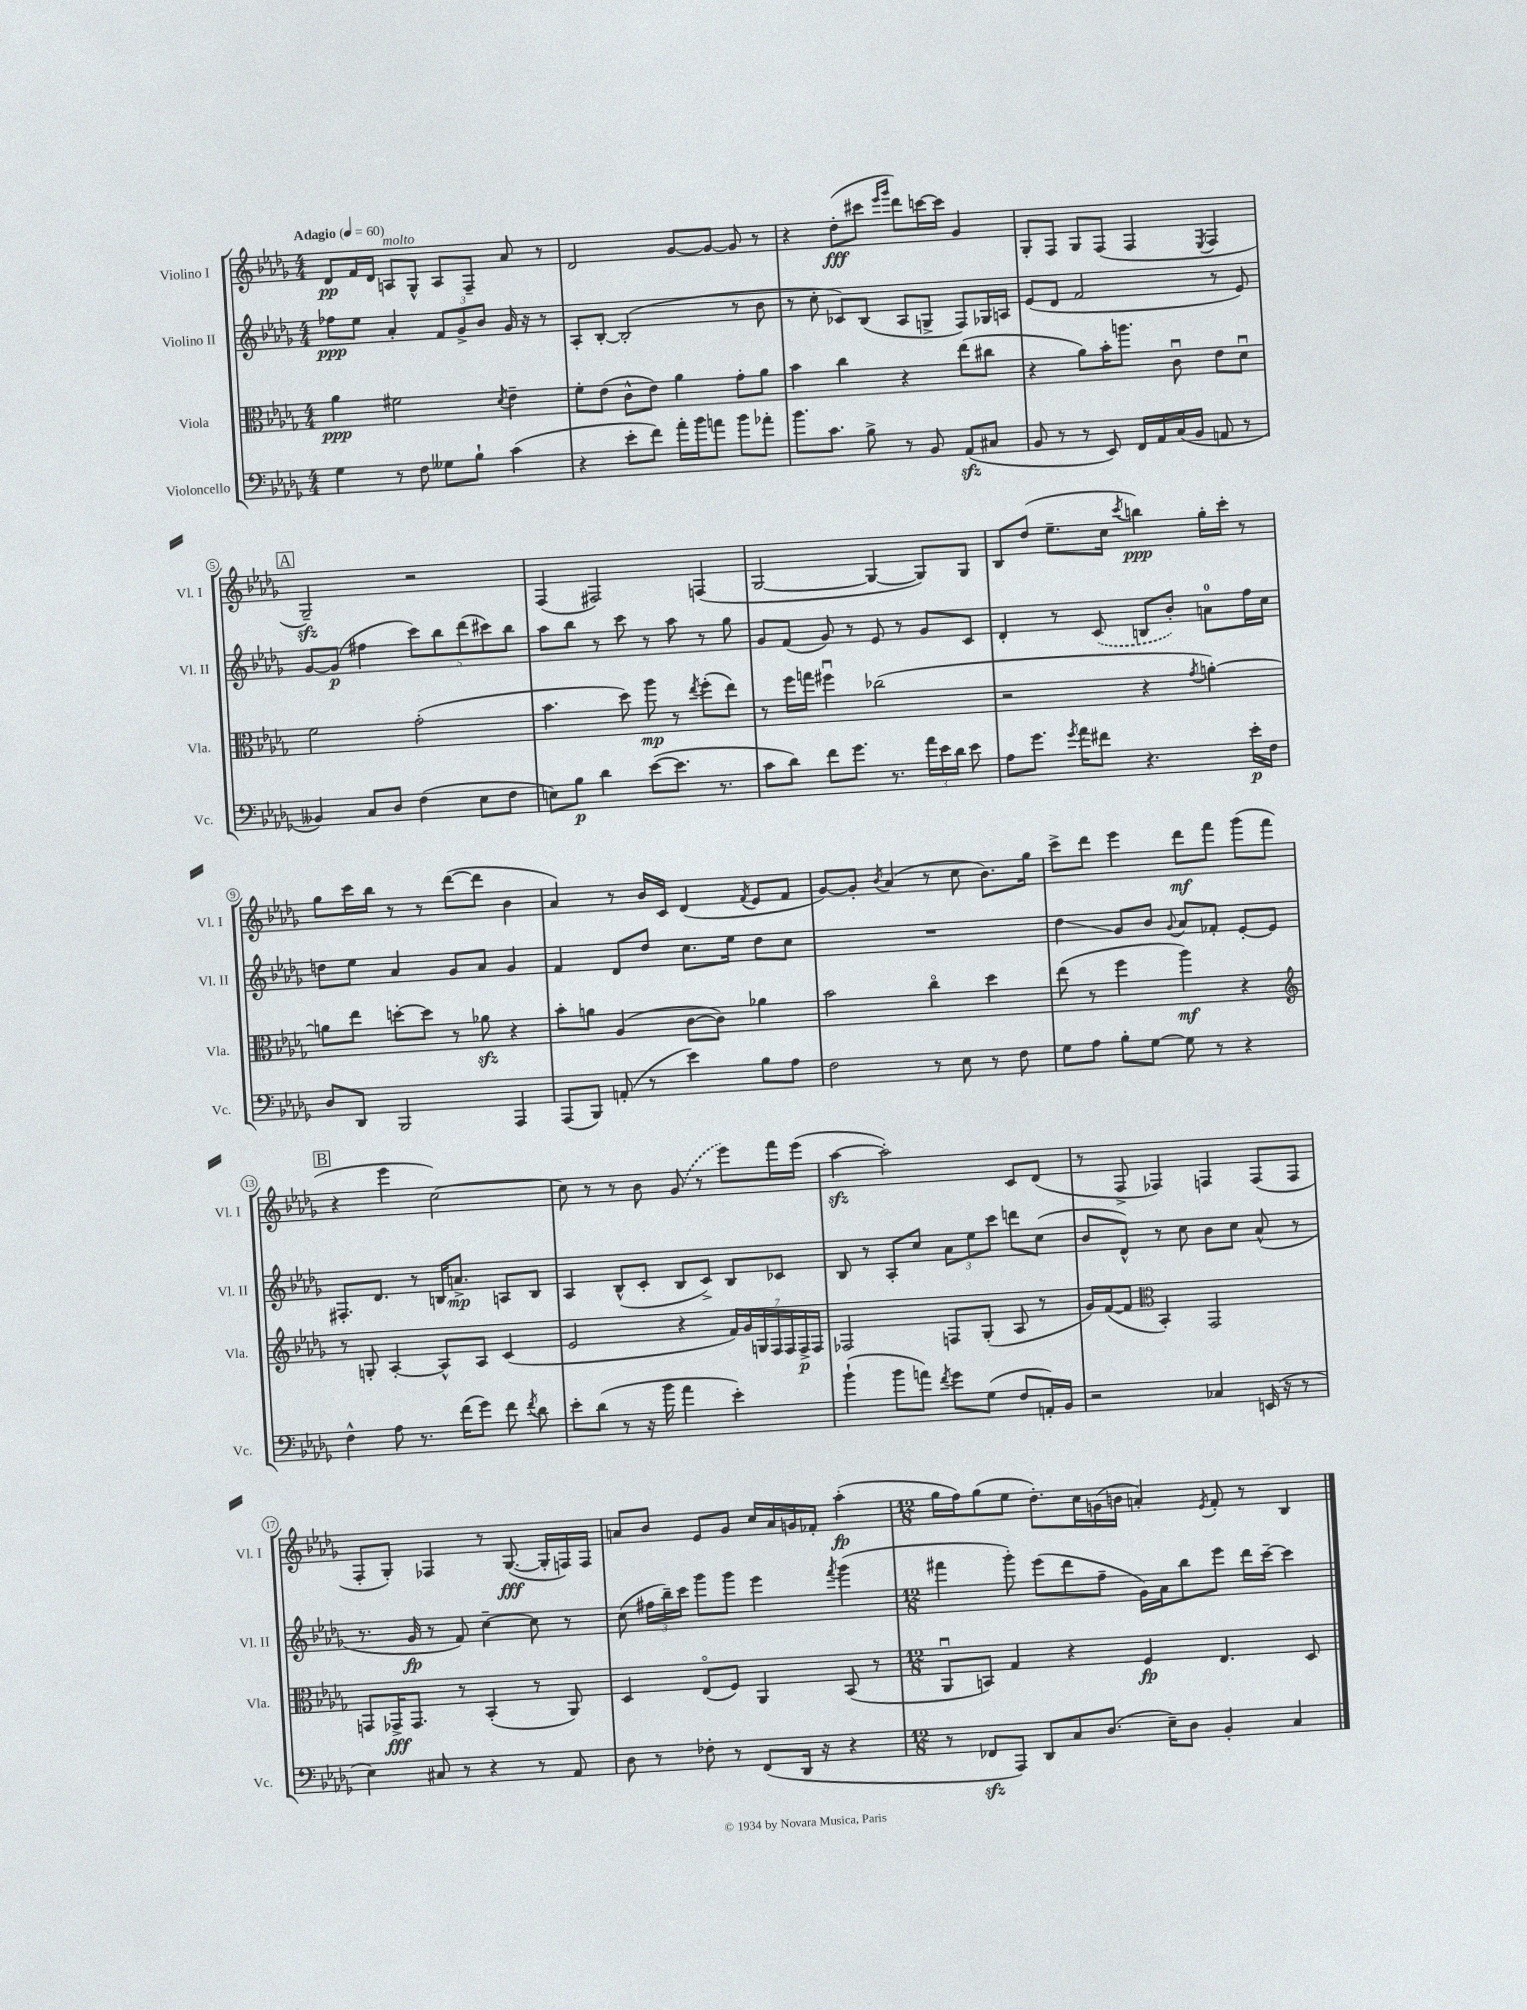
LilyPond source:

<<
\new StaffGroup <<
\new Staff = "s0" \with { instrumentName = "Violino I" shortInstrumentName = "Vl. I" } {
    \clef treble \key des \major \numericTimeSignature \time 4/4 \tempo "Adagio" 4 = 60
    \autoBeamOff des'8[\pp f'16 des'16] a8[^\markup { \italic "molto" } ges8]-^ a8[ f8]-- aes'8 r8 |
    des'2 ges'8[~ ges'8]~ ges'8 r8 |
    r4 des''8[-.\fff( cis'''8] \grace { ees'''16[ ges'''16] } des'''8[) c'''16~ c'''16] ges'4 |
    ges8[-. f8] ges8[ f8]( f4 \acciaccatura { ees8 } f4 |
    \mark \markup { \box "A" } ges2--\sfz) r2 |
    f4( fis2) f4( |
    ges2~ ges4~ ges8[) ges8] |
    bes8[ des''8]( ees''8.[-- c''16] \acciaccatura { c'''8 } b''4\ppp) ges''16[-. c'''16]-. r8 |
    ges''8[ c'''16 bes''16] r8 r8 des'''8[~( des'''8] bes'4 |
    aes'4) r8 bes'16[ c'16] des'4( \acciaccatura { f'8 } ees'8[ f'8] |
    ges'8[~) ges'8]-. \acciaccatura { bes'8 } aes'4( r8 c''8 bes'8.[) ges''16] |
    c'''8[-> des'''8] ees'''4 des'''8[\mf f'''8] ges'''8[( f'''8] |
    \mark \markup { \box "B" } r4 ees'''4 c''2~) |
    c''8 r8 r8 bes'8 \once \slurDashed ges'8( r8 ees'''8[) f'''16 ees'''16]( |
    aes''4~\sfz aes''2-.) c'8[ des'8]( |
    r8 f8-> fes4) f4 f8[( f8] |
    f8[-. ges8]-.) fes4 r8 ges8.~\fff( ges16[-. f16) f16] |
    a'8[ bes'8] ees'8[ ges'8] c''16[ a'16 g'16 fes'16]-. aes''4-.\fp( |
    \numericTimeSignature \time 12/8 ges''16[ f''16) ges''8( ees''8] des''8.[-.) c''16 g'16( b'16] a'4-.) \acciaccatura { ees'8 } f'8-. r8 bes4 \bar "|." |
}
\new Staff = "s1" \with { instrumentName = "Violino II" shortInstrumentName = "Vl. II" } {
    \clef treble \key des \major \numericTimeSignature \time 4/4
    \autoBeamOff fes''8[\ppp ees''8] aes'4-. \tuplet 3/2 { f'8[ ges'8-> bes'8] } ges'16 r16 r8 |
    aes8[-. bes8]~-. bes2-.( r8 bes'8 |
    r8 c''8-. ces'8[) bes8]( aes8[ g8]-> f8[) ges16 a16] |
    ees'8[( des'8] f'2 r8 ees'8) |
    \mark \markup { \box "A" } ges'8[~ ges'8]\p( fis''4 \tuplet 5/4 { c'''8[) bes''8 des'''8( cis'''8) bes''8] } |
    aes''8[ bes''8] r8 c'''8 r8 aes''8 r8 ges''8 |
    ges'8[ f'8]( ges'8) r8 ees'8 r8 ges'8[ c'8] |
    des'4-. r8 \once \slurDashed c'8( b8[ bes'8]-.) a'8[-0 f''16 c''16] |
    d''8[ ees''8] aes'4 ges'8[ aes'8] ges'4 |
    f'4 des'8[ des''8] c''8.[ ees''16] des''8[ c''8] |
    R1 |
    des''4\glissando ges'8[ bes'8] \appoggiatura { ges'8 } aes'8[ fes'8]-. ees'8[~-. ees'8] |
    \mark \markup { \box "B" } fis8.[-. des'8.] r8 b16[ a'8.]->\mp a8[ b8] |
    aes4 bes8[-^( c'8]-. bes8[ c'8]->) bes8[ ces'8] |
    bes8 r8 aes8[-. c''8] \tuplet 3/2 { aes'8[ ees''8 c'''8] } d'''8[ c''8]( |
    bes'8[ des'8]-^) r8 c''8 bes'8[ c''8] aes'8-^( r8 |
    r8. ges'16\fp r8 f'8) c''4~-- c''8 r8 |
    c''8( \tuplet 3/2 { fis''16[ bes''16--) c'''16] } ges'''8[ ges'''8] ees'''4 \acciaccatura { f'''8 } ges'''4( |
    \numericTimeSignature \time 12/8 fis'''4 ges'''8-.) ees'''8[( des'''8 f''8]-- ges'16[) aes'16 bes''8 ees'''8] des'''16[ c'''16]~-- c'''4 \bar "|." |
}
\new Staff = "s2" \with { instrumentName = "Viola" shortInstrumentName = "Vla." } {
    \clef alto \key des \major \numericTimeSignature \time 4/4
    \autoBeamOff aes'4\ppp fis'2 \acciaccatura { des'8 } ees'4-- |
    f'8[-. ees'8]( c'8[-^ ees'8]) aes'4 ges'8[-. aes'8] |
    bes'4 c''4 r4 ees''8[( cis''8] |
    r4 aes'8[) bes'16-. a''8.] c'8\downbow ees'8[ des'8]\downbow |
    \mark \markup { \box "A" } f'2 ges'2-.( |
    bes'4. des''8) aes''8\mp r8 \acciaccatura { ees''8 } f''8[-.( ees''8]) |
    r8 f''16[ g''16] fis''4\downbow ces''2( |
    r2 r4 \acciaccatura { ges'8 } a'4~-.) |
    a'8[ ees''8] d''8[~-. d''8] r8 aes'8\sfz r4 |
    bes'8[-. a'8] aes4( c'8[~ c'8]) aes'4 |
    bes'2 c''4\flageolet des''4 |
    ees''8( r8 f''4 aes''4\mf) r4 |
    \mark \markup { \box "B" } \clef treble r8 g8-. aes4~-. aes8[-^ aes8] c'4( |
    ees'2 r4 \tuplet 7/4 { f'16[) ges'16 g16 f16 f16 f16->\p f16] } |
    fes2 f8[ ges8]-.( aes8 r8 |
    ges'16[) f'16~( f'8] \clef alto bes,4-.) ges,2 |
    g,8[ ges,16->\fff ges,8.] r8 bes,4-.( r8 aes,8) |
    des4 ees8[\flageolet( f8]) aes,4 bes,8( r8 |
    \numericTimeSignature \time 12/8 aes,8[\downbow b,8]) ges4 r4 f4\fp ees4. des8 \bar "|." |
}
\new Staff = "s3" \with { instrumentName = "Violoncello" shortInstrumentName = "Vc." } {
    \clef bass \key des \major \numericTimeSignature \time 4/4
    \autoBeamOff ges4 r8 f8 geses8[ bes8]-! c'4( |
    r4 ees'8[-. f'8]) aes'16[-. bes'16 a'8] bes'8[ aes'8]-. |
    bes'8.[ c'8.] bes8-> r8 bes,8 aes,8[\sfz( cis8] |
    bes,8 r8 r8 ees,8) f,16[ aes,16 c16( bes,16] a,8 r8 |
    \mark \markup { \box "A" } beses,4) c8[ des8] f4( ees8[ f8] |
    e8[) bes8]\p des'4 ees'8[~( ees'8.] r8. |
    c'8[ des'8]) f'8[ ges'8.] r8. \tuplet 3/2 { aes'16[ ees'16 des'16] } ees'8 |
    aes8[ ges'8.] \acciaccatura { ges'8 } aes'16[ fis'8] r4. ees'16[-.\p f16] |
    des8[ des,8] bes,,2 aes,,4 |
    aes,,8[( bes,,8]) a,8-.( r8 ees'4) bes8[ aes8] |
    f2 r8 ees8 r8 f8 |
    ges8[ aes8] bes8[-. ges8]~ ges8 r8 r4 |
    \mark \markup { \box "B" } f4-^ aes8 r8. f'16[( ges'8]) f'8 \acciaccatura { f'8 } des'8 |
    ees'8[-. des'8]( r8 r16 bes'16 aes'4 ees'4-.) |
    bes'4-!( bes'8[ a'8]) \acciaccatura { f'8 } ges'8[ ges8]( f8[ a,16-.) bes,16] |
    r2 ces4 e,16( r16 r8 |
    ees4) cis8 r8 r4 r8 aes,8 |
    des8 r8 fes8-. r8 f,8[( des,16] r16 r4 |
    \numericTimeSignature \time 12/8 r8 fes,8[\sfz aes,,8]) des,8[ c8 des8.]( ees16[--) des8] bes,4-. c4 \bar "|." |
}
>>
>>
\layout { \context { \Score \override BarNumber.stencil = #(make-stencil-circler 0.1 0.3 ly:text-interface::print) } }
